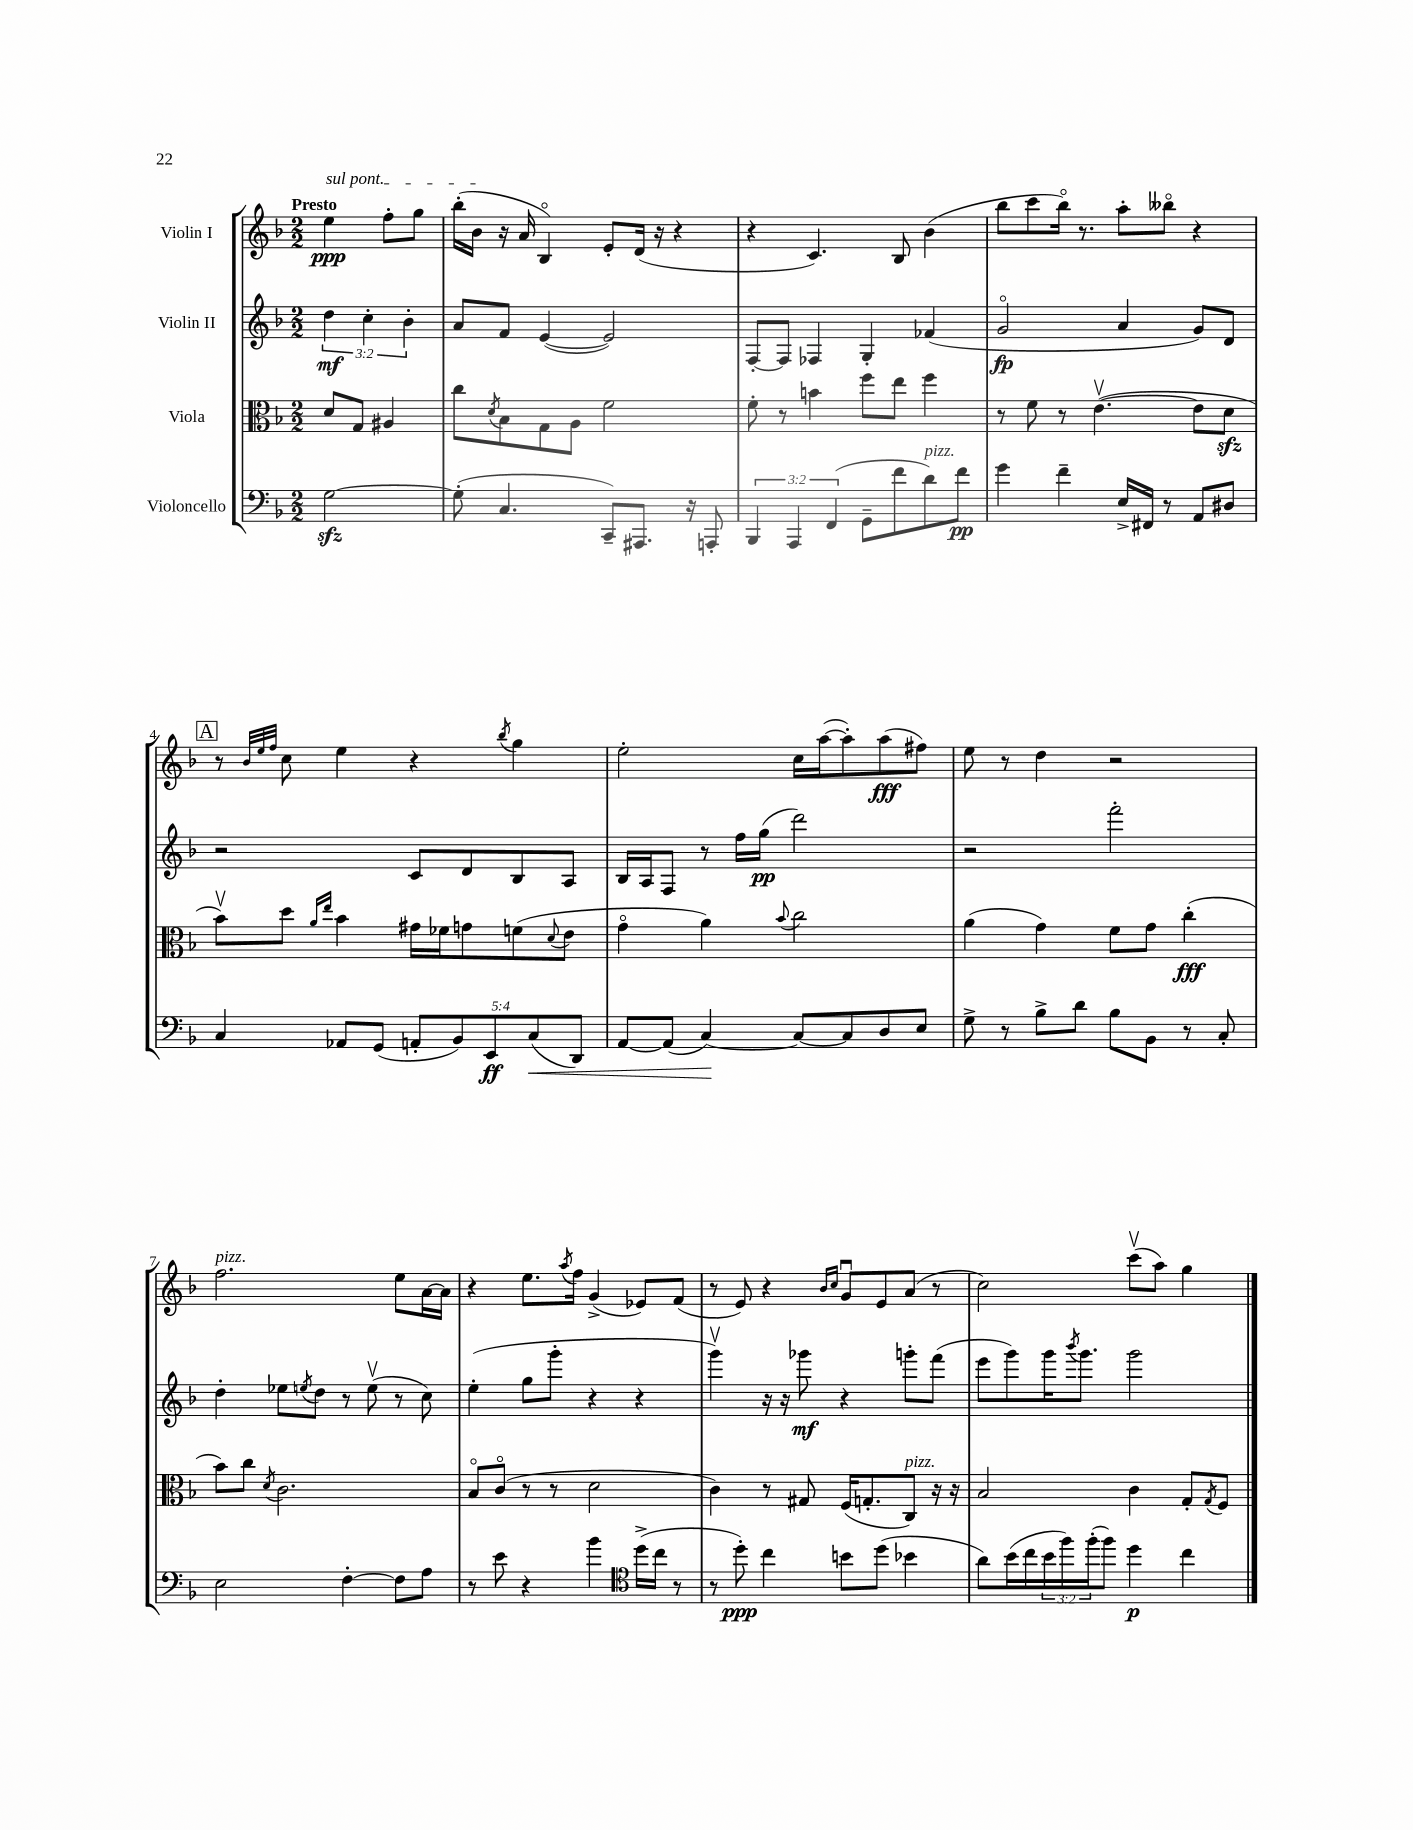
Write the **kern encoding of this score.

**kern	**kern	**kern	**kern
*staff4	*staff3	*staff2	*staff1
*clefF4	*clefC3	*clefG2	*clefG2
*k[b-]	*k[b-]	*k[b-]	*k[b-]
*M2/2	*M2/2	*M2/2	*M2/2
[2G	8d	6dd	4ee
.	8G	.	.
.	.	6cc'	.
.	4A#	.	8ff'
.	.	6b-'	.
.	.	.	8gg
=	=	=	=
(8G']	8cc	8a	(16bb-'
.	.	.	16b-
.	8qd	.	.
4.C	8B-	8f	16r
.	.	.	16a
.	8G	([4e	4B-o)
.	8A	.	.
8CC~)	2f	2e])	8e'
8.AAA#	.	.	(16d
.	.	.	16r
.	.	.	4r
16r	.	.	.
8AAA'	.	.	.
=	=	=	=
6BBB-	8f'	[8F'	4r
.	8r	8F]	.
6AAA	.	.	.
.	4b	4F-	4.c)
(6FF	.	.	.
8GG~	8ff	4G'	.
8f	8ee	.	8B-
8d)	4ff	(4f-	(4b-
8f	.	.	.
=	=	=	=
4g	8r	2go	8bb-
.	8f	.	8ccc
4f~	8r	.	16bb-o)
.	.	.	8.r
.	([4.ev	.	.
16E^	.	4a	8aa'
16FF#	.	.	.
8r	.	.	8bb--o
8AA	8e]	8g)	4r
8D#	8d	8d	.
=	=	=	=
4C	8b-v)	2r	8r
.	.	.	32qqb-
.	.	.	32qqee
.	.	.	32qqff
.	8dd	.	8cc
.	16qqa	.	.
.	16qqee	.	.
8AA-	4b-	.	4ee
(8GG	.	.	.
10AA'	16g#	8c	4r
.	16f-	.	.
10BB-)	.	.	.
.	8g	8d	.
10EE	.	.	.
.	.	.	8qbb-
.	(8f	8B-	4gg
(10C	.	.	.
.	8qqd	.	.
.	8e	8A	.
10DD)	.	.	.
=	=	=	=
[8AA	4go	16B-	2ee'
.	.	16A	.
(8AA]	.	8F	.
[4C)	4a)	8r	.
.	.	16ff	.
.	.	(16gg	.
.	8qqb-	.	.
8C_	2cc	2ddd)	16cc
.	.	.	([16aa
8C]	.	.	8aa'])
8D	.	.	(8aa
8E	.	.	8ff#)
=	=	=	=
8G^	(4a	2r	8ee
8r	.	.	8r
8B-^	4g)	.	4dd
8d	.	.	.
8B-	8f	2fff'	2r
8BB-	8g	.	.
8r	(4cc'	.	.
8C'	.	.	.
=	=	=	=
2E	8b-)	4dd'	2.ff
.	8cc	.	.
.	8qd	.	.
.	2.c	8ee-	.
.	.	8qee	.
.	.	8dd	.
[4F'	.	8r	.
.	.	(8eev	.
8F]	.	8r	8ee
8A	.	8cc)	[16a
.	.	.	16a]
=	=	=	=
8r	8B-o	(4ee'	4r
8e	(8co	.	.
4r	8r	8gg	8.ee
.	8r	8ggg'	.
.	.	.	8qaa
.	.	.	16ff
4b-	2d	4r	(4g^
*clefC4	*	*	*
(16dd^	.	4r	8e-)
16cc	.	.	.
8r	.	.	(8f
=	=	=	=
8r	4c)	4gggv)	8r
8dd')	.	.	8e)
4cc	8r	16r	4r
.	.	16r	.
.	8G#	8ggg-	.
.	.	.	16qqb-
.	.	.	16qqcc
8b	(16F	4r	8gu
.	8.G'	.	.
(8dd	.	.	8e
4b-	8C)	8ggg'	(8a
.	16r	(8fff	8r
.	16r	.	.
=	=	=	=
8a)	2B-	8eee	2cc)
(16b-	.	8ggg)	.
16cc	.	.	.
24b-	.	16ggg	.
24ff)	.	.	.
.	.	8qbbb-	.
.	.	8.ggg	.
(24ff'	.	.	.
8ff)	.	.	.
4dd	4c	2ggg	(8cccv
.	.	.	8aa)
4cc	8G'	.	4gg
.	8qG	.	.
.	8F	.	.
==	==	==	==
*-	*-	*-	*-
